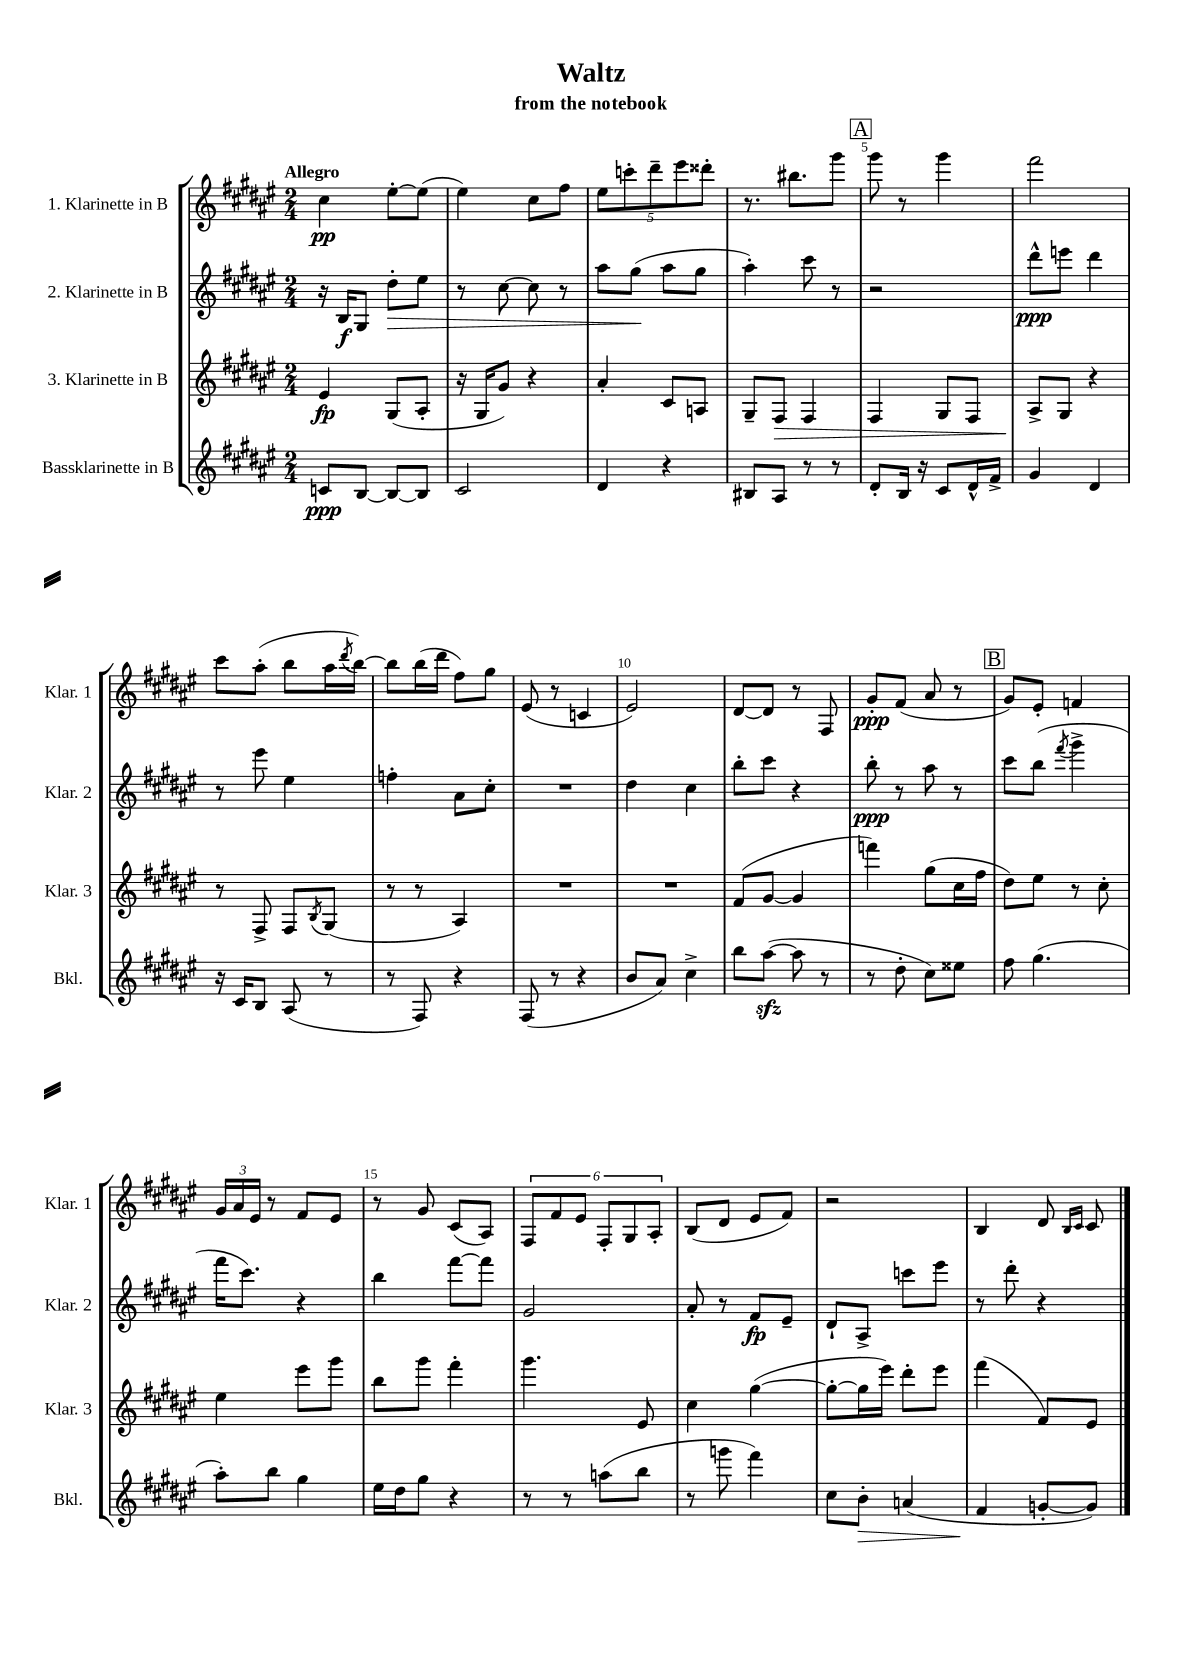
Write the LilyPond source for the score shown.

\header { title = "Waltz" subtitle = "from the notebook" }
<<
\new StaffGroup <<
\new Staff = "s0" \with { instrumentName = "1. Klarinette in B" shortInstrumentName = "Klar. 1" } {
    \clef treble \key fis \major \numericTimeSignature \time 2/4 \tempo "Allegro"
    cis''4\pp eis''8~-. eis''8( |
    eis''4) cis''8 fis''8 |
    \tuplet 5/4 { eis''8 c'''8-. dis'''8-- eis'''8 disis'''8-. } |
    r8. bis''8. gis'''8 |
    \mark \markup { \box "A" } gis'''8 r8 gis'''4 |
    fis'''2 |
    cis'''8 ais''8-.( b''8 ais''16 \acciaccatura { dis'''8 } b''16~) |
    b''8 b''16( dis'''16 fis''8) gis''8 |
    eis'8( r8 c'4 |
    eis'2) |
    dis'8~ dis'8 r8 fis8 |
    gis'8-.\ppp fis'8( ais'8 r8 |
    \mark \markup { \box "B" } gis'8) eis'8-. f'4 |
    \tuplet 3/2 { gis'16 ais'16 eis'16 } r8 fis'8 eis'8 |
    r8 gis'8 cis'8( ais8) |
    \tuplet 6/4 { fis8 fis'8 eis'8 fis8-. gis8 ais8-. } |
    b8( dis'8 eis'8 fis'8) |
    r2 |
    b4 dis'8 \grace { b16 cis'16 } cis'8 \bar "|." |
}
\new Staff = "s1" \with { instrumentName = "2. Klarinette in B" shortInstrumentName = "Klar. 2" } {
    \clef treble \key fis \major \numericTimeSignature \time 2/4
    r16 b16\f gis8 dis''8-.\> eis''8 |
    r8 cis''8~ cis''8 r8 |
    ais''8 gis''8\!( ais''8 gis''8 |
    ais''4-.) cis'''8 r8 |
    \mark \markup { \box "A" } r2 |
    dis'''8-^\ppp e'''8 dis'''4 |
    r8 eis'''8 eis''4 |
    f''4-. ais'8 cis''8-. |
    R2 |
    dis''4 cis''4 |
    b''8-. cis'''8 r4 |
    b''8-.\ppp r8 ais''8 r8 |
    \mark \markup { \box "B" } cis'''8 b''8( \acciaccatura { fis'''8 } gis'''4-> |
    fis'''16 cis'''8.) r4 |
    b''4 fis'''8~ fis'''8 |
    gis'2 |
    ais'8-. r8 fis'8\fp eis'8-- |
    dis'8-! ais8-> c'''8 eis'''8 |
    r8 dis'''8-. r4 \bar "|." |
}
\new Staff = "s2" \with { instrumentName = "3. Klarinette in B" shortInstrumentName = "Klar. 3" } {
    \clef treble \key fis \major \numericTimeSignature \time 2/4
    eis'4\fp gis8( ais8-. |
    r16 gis16 gis'8) r4 |
    ais'4-. cis'8 a8 |
    gis8-- fis8\> fis4 |
    \mark \markup { \box "A" } fis4 gis8 fis8 |
    ais8->\! gis8 r4 |
    r8 fis8-> fis8 \acciaccatura { b8 } gis8( |
    r8 r8 ais4) |
    R2 |
    R2 |
    fis'8( gis'8~ gis'4 |
    f'''4) gis''8( cis''16 fis''16 |
    \mark \markup { \box "B" } dis''8) eis''8 r8 cis''8-. |
    eis''4 eis'''8 gis'''8 |
    b''8 gis'''8 fis'''4-. |
    gis'''4. eis'8 |
    cis''4 gis''4~( |
    gis''8~-. gis''16 eis'''16) dis'''8-. eis'''8 |
    fis'''4( fis'8) eis'8 \bar "|." |
}
\new Staff = "s3" \with { instrumentName = "Bassklarinette in B" shortInstrumentName = "Bkl." } {
    \clef treble \key fis \major \numericTimeSignature \time 2/4
    c'8\ppp b8~ b8~ b8 |
    cis'2 |
    dis'4 r4 |
    bis8 ais8 r8 r8 |
    \mark \markup { \box "A" } dis'8-. b16 r16 cis'8 dis'16-^ fis'16-> |
    gis'4 dis'4 |
    r16 cis'16 b8 ais8( r8 |
    r8 fis8) r4 |
    fis8( r8 r4 |
    b'8 ais'8) cis''4-> |
    b''8 ais''8~\sfz( ais''8 r8 |
    r8 dis''8-. cis''8) eisis''8 |
    \mark \markup { \box "B" } fis''8 gis''4.( |
    ais''8-.) b''8 gis''4 |
    eis''16 dis''16 gis''8 r4 |
    r8 r8 a''8( b''8 |
    r8 g'''8 fis'''4) |
    cis''8 b'8-.\> a'4( |
    fis'4\! g'8~-. g'8) \bar "|." |
}
>>
>>
\layout { \context { \Score \override BarNumber.break-visibility = ##(#f #t #t) barNumberVisibility = #(every-nth-bar-number-visible 5) } }
